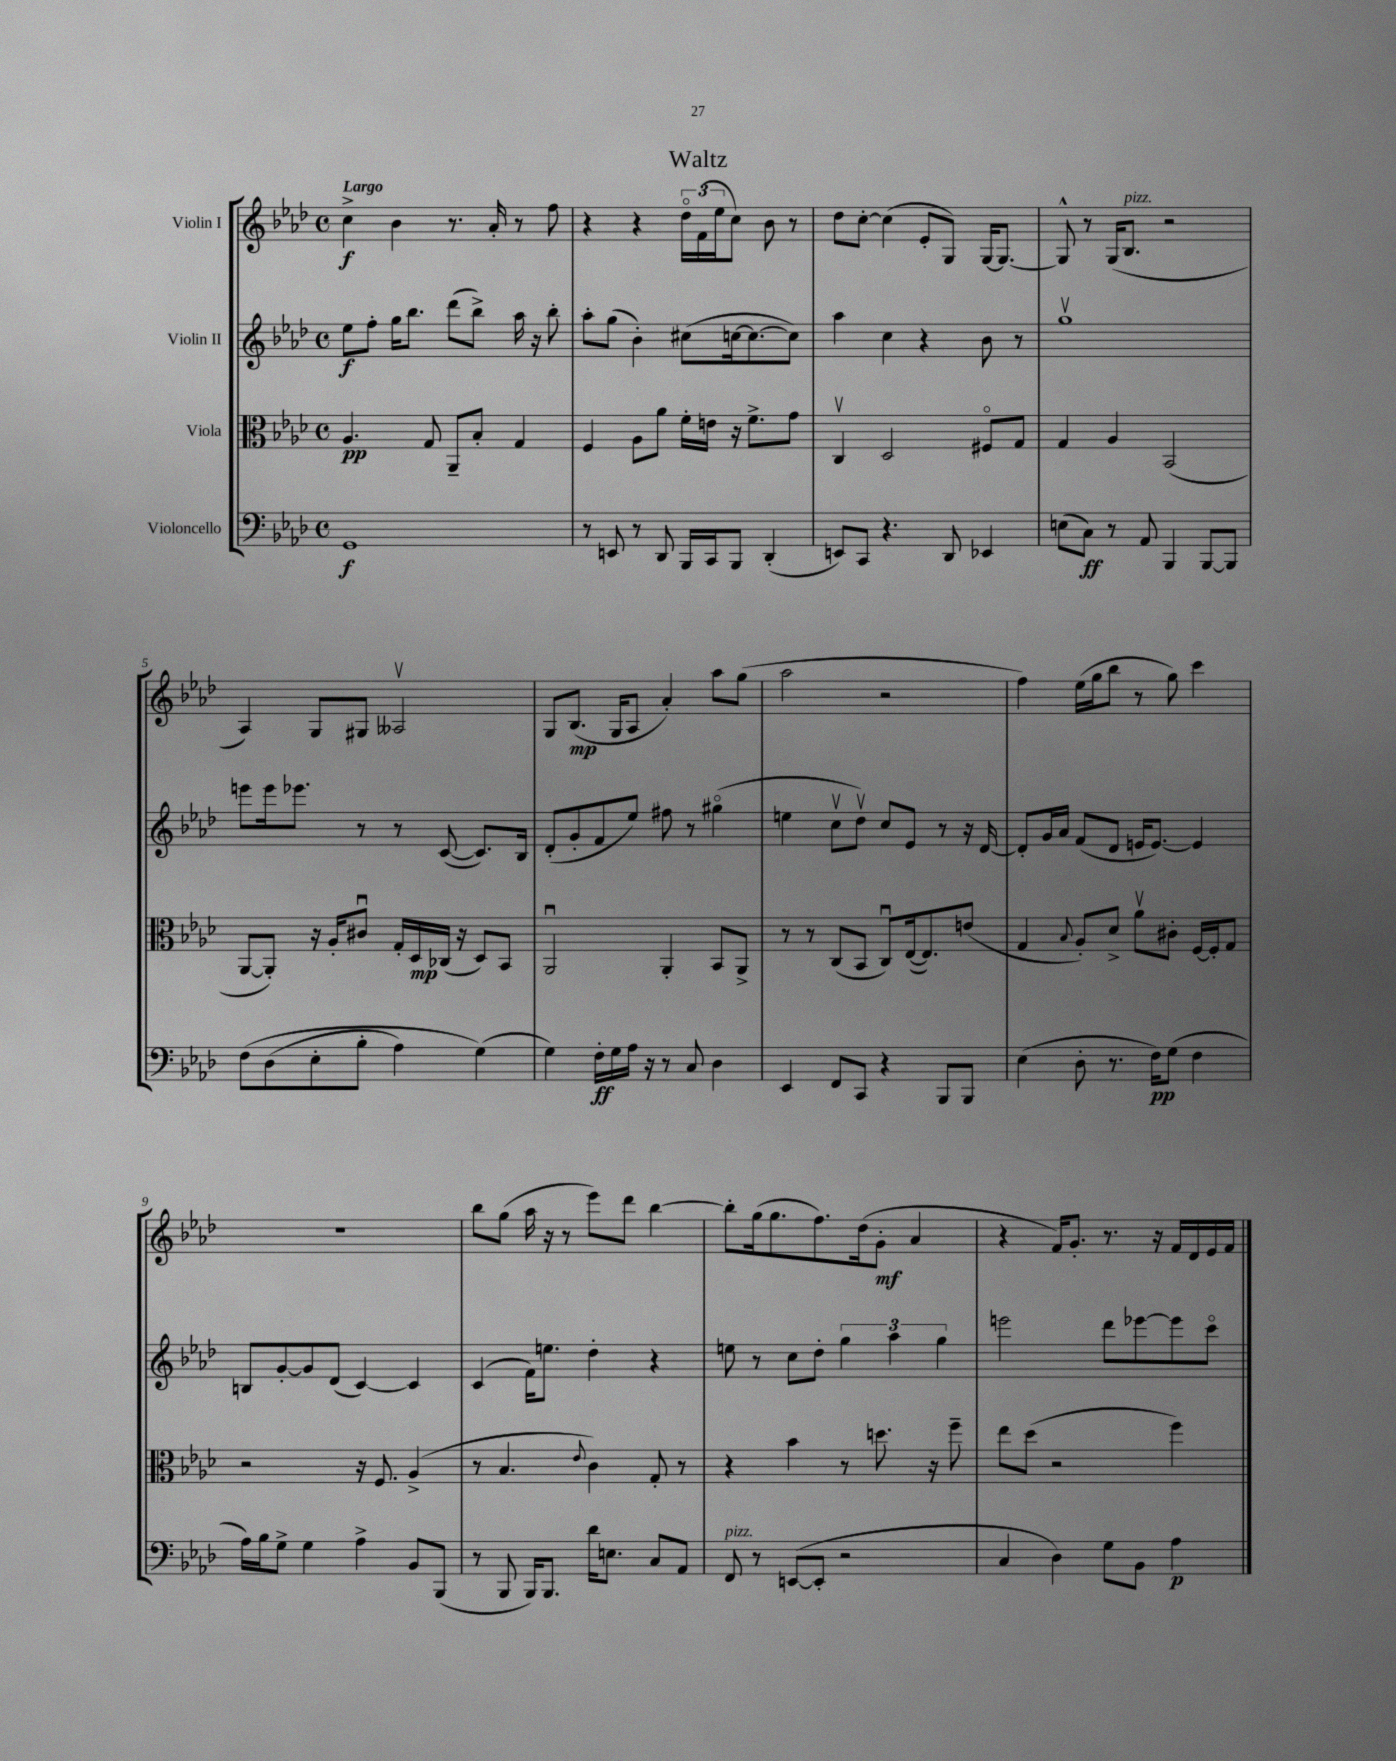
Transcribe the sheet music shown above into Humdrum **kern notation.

**kern	**dynam	**kern	**dynam	**kern	**dynam	**kern	**dynam
*part4	*part4	*part3	*part3	*part2	*part2	*part1	*part1
*staff4	*staff4	*staff3	*staff3	*staff2	*staff2	*staff1	*staff1
*I"Violoncello	*	*I"Viola	*	*I"Violin II	*	*I"Violin I	*
*clefF4	*	*clefC3	*	*clefG2	*	*clefG2	*
*k[b-e-a-d-]	*	*k[b-e-a-d-]	*	*k[b-e-a-d-]	*	*k[b-e-a-d-]	*
*M4/4	*	*M4/4	*	*M4/4	*	*M4/4	*
*met(c)	*	*met(c)	*	*met(c)	*	*met(c)	*
=1	=1	=1	=1	=1	=1	=1	=1
!	!	!	!	!	!	!LO:TX:a:B:t=Largo	!
1GG	f	4.A-/	pp	8ee-\L	f	4cc^\	f
.	.	.	.	8ff'\J	.	.	.
.	.	.	.	16gg\KL	.	4b-\	.
.	.	.	.	8.bb-\J	.	.	.
.	.	8G/	.	.	.	.	.
.	.	8AA-~/L	.	(8ddd-\L	.	8.r	.
.	.	8B-'/J	.	8bb-^\J)	.	.	.
.	.	.	.	.	.	16a-'/	.
.	.	4G/	.	16aa-\	.	8r	.
.	.	.	.	16r	.	.	.
.	.	.	.	8bb-'\	.	8ff\	.
=2	=2	=2	=2	=2	=2	=2	=2
8r	.	4F/	.	8aa-'\L	.	4r	.
8EEn/	.	.	.	(8gg\J	.	.	.
8r	.	8A-\L	.	4b-'\)	.	4r	.
8DD-/	.	8a-\J	.	.	.	.	.
16BBB-/LL	.	16f'\LL	.	(8cc#X\L	.	24dd-\LL	.
.	.	.	.	.	.	(24f\	.
16CC/J	.	16en\JJ	.	.	.	.	.
.	.	.	.	.	.	24ee-\J	.
8BBB-/J	.	16r	.	[16ccn\k	.	8cc\J)	.
.	.	8.f^\L	.	8.cc\_	.	.	.
(4DD-'/	.	.	.	.	.	8b-\	.
.	.	8g\J	.	8cc\J])	.	8r	.
=3	=3	=3	=3	=3	=3	=3	=3
8EEn/L)	.	4Cv/	.	4aa-\	.	8dd-\L	.
8CC/J	.	.	.	.	.	[8cc'\J	.
4.r	.	2D-/	.	4cc\	.	(4cc\]	.
.	.	.	.	4r	.	8e-'/L	.
8DD-/	.	.	.	.	.	8G/J)	.
4EE-X/	.	8F#X/L	.	8b-\	.	[16G/KL	.
.	.	.	.	.	.	8.G/J_	.
.	.	8G/J	.	8r	.	.	.
=4	=4	=4	=4	=4	=4	=4	=4
(8En\L	.	4G/	.	1ggv	.	8G^^/]	.
8C\J)	ff	.	.	.	.	8r	.
8r	.	4A-/	.	.	.	(16G/KL	.
!	!	!	!	!	!	!LO:TX:a:i:t=pizz.	!
.	.	.	.	.	.	8.B-/J	.
8AA-/	.	.	.	.	.	.	.
4BBB-/	.	(2BB-/	.	.	.	2r	.
[8BBB-/L	.	.	.	.	.	.	.
8BBB-/J]	.	.	.	.	.	.	.
!!LO:LB:g=z
=5	=5	=5	=5	=5	=5	=5	=5
(8F\L	.	[8AA-/L	.	8eeen\L	.	4A-/)	.
(8D-\	.	8AA-'/J])	.	16eee\k	.	.	.
.	.	.	.	8.eee-X\J	.	.	.
8E-'\	.	16r	.	.	.	8G/L	.
.	.	16A-'/KL	.	.	.	.	.
8B-'\J	.	8c#Xu/J	.	8r	.	8G#X/J	.
4A-\)	.	16G'/LL	.	8r	.	2A--Xv/	.
.	.	16D-/	mp	.	.	.	.
.	.	(16C-X/JJ	.	([8c/	.	.	.
.	.	16r	.	.	.	.	.
(4G\)	.	8D-/L)	.	8.c/L])	.	.	.
.	.	8BB-/J	.	.	.	.	.
.	.	.	.	16B-/Jk	.	.	.
=6	=6	=6	=6	=6	=6	=6	=6
4G\)	.	2AA-u/	.	(8d-'/L	.	8G/L	.
.	.	.	.	8g'/	.	(8.B-/J	mp
16F'\LL	ff	.	.	8f/	.	.	.
16G\	.	.	.	.	.	16G/KL	.
16A-\JJ	.	.	.	8ee-/J)	.	8A-/J	.
16r	.	.	.	.	.	.	.
8r	.	4AA-'/	.	8ff#X\	.	4a-'/)	.
8C/	.	.	.	8r	.	.	.
4D-\	.	8BB-/L	.	(4gg#X\	.	8aa-\L	.
.	.	8AA-^/J	.	.	.	(8gg\J	.
=7	=7	=7	=7	=7	=7	=7	=7
4EE-/	.	8r	.	4een\	.	2aa-\	.
.	.	8r	.	.	.	.	.
8FF/L	.	(8C/L	.	8ccv\L	.	.	.
8CC/J	.	8BB-/J	.	8dd-v\J)	.	.	.
4r	.	8Cu/L)	.	8cc/L	.	2r	.
.	.	([16E-/k	.	8e-/J	.	.	.
.	.	8.E-/])	.	.	.	.	.
8BBB-/L	.	.	.	8r	.	.	.
8BBB-/J	.	(8en/J	.	16r	.	.	.
.	.	.	.	[16d-/	.	.	.
=8	=8	=8	=8	=8	=8	=8	=8
(4E-\	.	4G/	.	8d-'/L]	.	4ff\)	.
.	.	.	.	16g/L	.	.	.
.	.	.	.	16a-/JJ	.	.	.
.	.	8qqB-/	.	.	.	.	.
8D-'\	.	8A-'/L)	.	(8f/L	.	(16ee-\LL	.
.	.	.	.	.	.	16gg\J	.
8.r	.	8d-^/J	.	8d-/J	.	8bb-\J	.
.	.	8a-v\L	.	16en/KL	.	8r	.
16F\KL)	pp	.	.	[8.e/J)	.	.	.
(8G\J	.	8c#X'\J	.	.	.	8gg\)	.
4F\	.	[16F/LL	.	4e/]	.	4ccc\	.
.	.	16F'/J]	.	.	.	.	.
.	.	8G/J	.	.	.	.	.
!!LO:LB:g=z
=9	=9	=9	=9	=9	=9	=9	=9
16A-\LL)	.	2r	.	8Bn/L	.	1r	.
16B-\J	.	.	.	.	.	.	.
8G^\J	.	.	.	[8g'/	.	.	.
4G\	.	.	.	8g/]	.	.	.
.	.	.	.	(8d-/J	.	.	.
4A-^\	.	16r	.	[4c/)	.	.	.
.	.	8.F/	.	.	.	.	.
8BB-/L	.	(4A-^/	.	4c/]	.	.	.
(8BBB-/J	.	.	.	.	.	.	.
=10	=10	=10	=10	=10	=10	=10	=10
8r	.	8r	.	(4c/	.	8bb-\L	.
8BBB-/	.	4.B-/	.	.	.	(8gg\J	.
16BBB-/KL)	.	.	.	16f\KL)	.	16aa-\	.
8.BBB-/J	.	.	.	8.een\J	.	16r	.
.	.	.	.	.	.	8r	.
.	.	8qqe-/	.	.	.	.	.
16d-\KL	.	4c\)	.	4dd-'\	.	8eee-\L)	.
8.En\J	.	.	.	.	.	.	.
.	.	.	.	.	.	8ddd-\J	.
8C/L	.	8G'/	.	4r	.	[4bb-\	.
8AA-/J	.	8r	.	.	.	.	.
=11	=11	=11	=11	=11	=11	=11	=11
!LO:TX:a:i:t=pizz.	!	!	!	!	!	!	!
8FF/	.	4r	.	8een\	.	8bb-'\L]	.
8r	.	.	.	8r	.	(16gg\k	.
.	.	.	.	.	.	8.gg\	.
([8EEn/L	.	4b-\	.	8cc\L	.	.	.
8EE'/J]	.	.	.	8dd-'\J	.	8.ff\)	.
2r	.	8r	.	6gg\	.	.	.
.	.	.	.	.	.	(16dd-\k	.
.	.	8.ddn\	.	.	.	8g'\J	mf
.	.	.	.	6aa-\	.	.	.
.	.	.	.	.	.	4a-/	.
.	.	16r	.	.	.	.	.
.	.	.	.	6gg\	.	.	.
.	.	8ff~\	.	.	.	.	.
=12	=12	=12	=12	=12	=12	=12	=12
4C/	.	8ee-\L	.	2eeen\	.	4r	.
.	.	(8dd-\J	.	.	.	.	.
4D-\)	.	2r	.	.	.	16f/KL)	.
.	.	.	.	.	.	8.g'/J	.
8G\L	.	.	.	8ddd-\L	.	8.r	.
8BB-\J	.	.	.	[8eee-X\	.	.	.
.	.	.	.	.	.	16r	.
4A-\	p	4ff\)	.	8eee-\]	.	16f/LL	.
.	.	.	.	.	.	16d-/	.
.	.	.	.	8ccc\J	.	16e-/	.
.	.	.	.	.	.	16f/JJ	.
==	==	==	==	==	==	==	==
*-	*-	*-	*-	*-	*-	*-	*-
